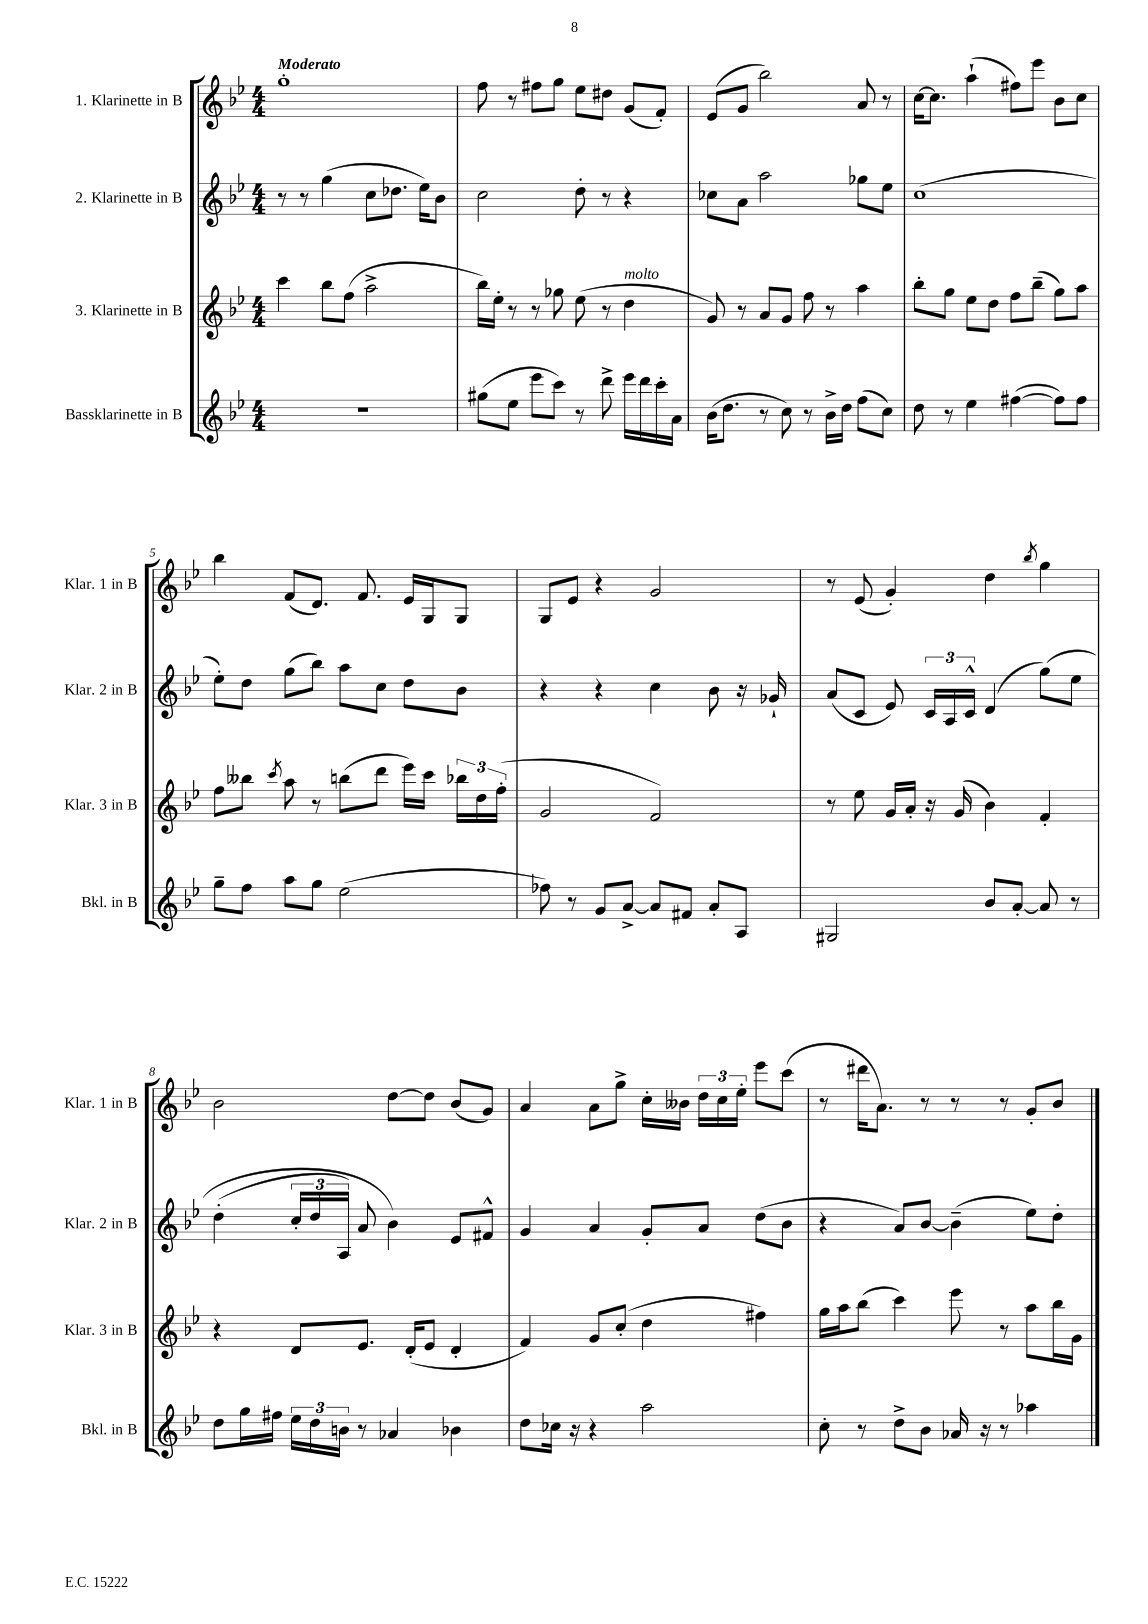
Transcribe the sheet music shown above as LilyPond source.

<<
\new StaffGroup <<
\new Staff = "s0" \with { instrumentName = "1. Klarinette in B" shortInstrumentName = "Klar. 1 in B" } {
    \clef treble \key bes \major \numericTimeSignature \time 4/4 \tempo "Moderato"
    \autoBeamOff g''1-. |
    f''8 r8 fis''8[ g''8] ees''8[ dis''8] g'8[( f'8]-.) |
    ees'8[( g'8] bes''2) a'8 r8 |
    c''16[~ c''8.] a''4-!( fis''8[) ees'''8] bes'8[ c''8] |
    bes''4 f'8[( d'8.]) f'8. ees'16[ g16 g8] |
    g8[ ees'8] r4 g'2 |
    r8 ees'8( g'4-.) d''4 \acciaccatura { bes''8 } g''4 |
    bes'2 d''8[~ d''8] bes'8[( g'8]) |
    a'4 a'8[ g''8]-> c''16[-. beses'16] \tuplet 3/2 { d''16[ c''16 ees''16]-. } ees'''8[ c'''8]( |
    r8 dis'''16[ a'8.]) r8 r8 r8 g'8[-. bes'8] \bar "|." |
}
\new Staff = "s1" \with { instrumentName = "2. Klarinette in B" shortInstrumentName = "Klar. 2 in B" } {
    \clef treble \key bes \major \numericTimeSignature \time 4/4
    \autoBeamOff r8 r8 g''4( c''8[ des''8.] ees''16[) bes'8] |
    c''2 d''8-. r8 r4 |
    ces''8[ a'8] a''2 ges''8[ ees''8] |
    c''1( |
    ees''8[-.) d''8] g''8[( bes''8]) a''8[ c''8] d''8[ bes'8] |
    r4 r4 c''4 bes'8 r16 ges'16-! |
    a'8[( c'8] ees'8) \tuplet 3/2 { c'16[ a16 c'16]-^ } d'4( g''8[)\( ees''8] |
    d''4-.( \tuplet 3/2 { c''16[-. d''16 a16]) } a'8 bes'4\) ees'8[ fis'8]-^ |
    g'4 a'4 g'8[-. a'8] d''8[( bes'8] |
    r4 a'8[) bes'8]~ bes'4--( ees''8[) d''8]-. \bar "|." |
}
\new Staff = "s2" \with { instrumentName = "3. Klarinette in B" shortInstrumentName = "Klar. 3 in B" } {
    \clef treble \key bes \major \numericTimeSignature \time 4/4
    \autoBeamOff c'''4 bes''8[ f''8]( a''2-> |
    bes''16[) ees''16]-. r8 r8 ges''8 ees''8( r8 d''4^\markup { \italic "molto" } |
    g'8) r8 a'8[ g'8] f''8 r8 a''4 |
    bes''8[-. g''8] ees''8[ d''8] f''8[ bes''8]--( g''8[) a''8] |
    f''8[ beses''8] \acciaccatura { c'''8 } a''8 r8 b''8[( d'''8] ees'''16[) c'''16] \tuplet 3/2 { bes''16[ d''16 f''16]-.( } |
    g'2 f'2) |
    r8 ees''8 g'16[ a'16]-. r16 g'16( bes'4) f'4-. |
    r4 d'8[ ees'8.] d'16[-.( ees'8] d'4-. |
    f'4) g'8[ c''8]-.( d''4 fis''4) |
    g''16[ a''16 bes''8]( c'''4) ees'''8 r8 a''8[ bes''16 g'16] \bar "|." |
}
\new Staff = "s3" \with { instrumentName = "Bassklarinette in B" shortInstrumentName = "Bkl. in B" } {
    \clef treble \key bes \major \numericTimeSignature \time 4/4
    \autoBeamOff R1 |
    gis''8[( ees''8] ees'''8[ c'''8]) r8 d'''8-> ees'''16[ d'''16 c'''16-. a'16] |
    bes'16[( d''8.] r8 c''8) r8 bes'16[-> d''16] f''8[( c''8]) |
    d''8 r8 ees''4 fis''4~( fis''8[) fis''8] |
    g''8[-- f''8] a''8[ g''8] ees''2( |
    fes''8) r8 g'8[ a'8]~-> a'8[ fis'8] a'8[-. a8] |
    gis2 bes'8[ a'8]~-. a'8 r8 |
    d''8[ g''16 fis''16] \tuplet 3/2 { ees''16[ d''16 b'16] } r8 aes'4 bes'4 |
    d''8[ ces''16] r16 r4 a''2 |
    c''8-. r8 d''8[-> bes'8] aes'16 r16 r8 aes''4 \bar "|." |
}
>>
>>
